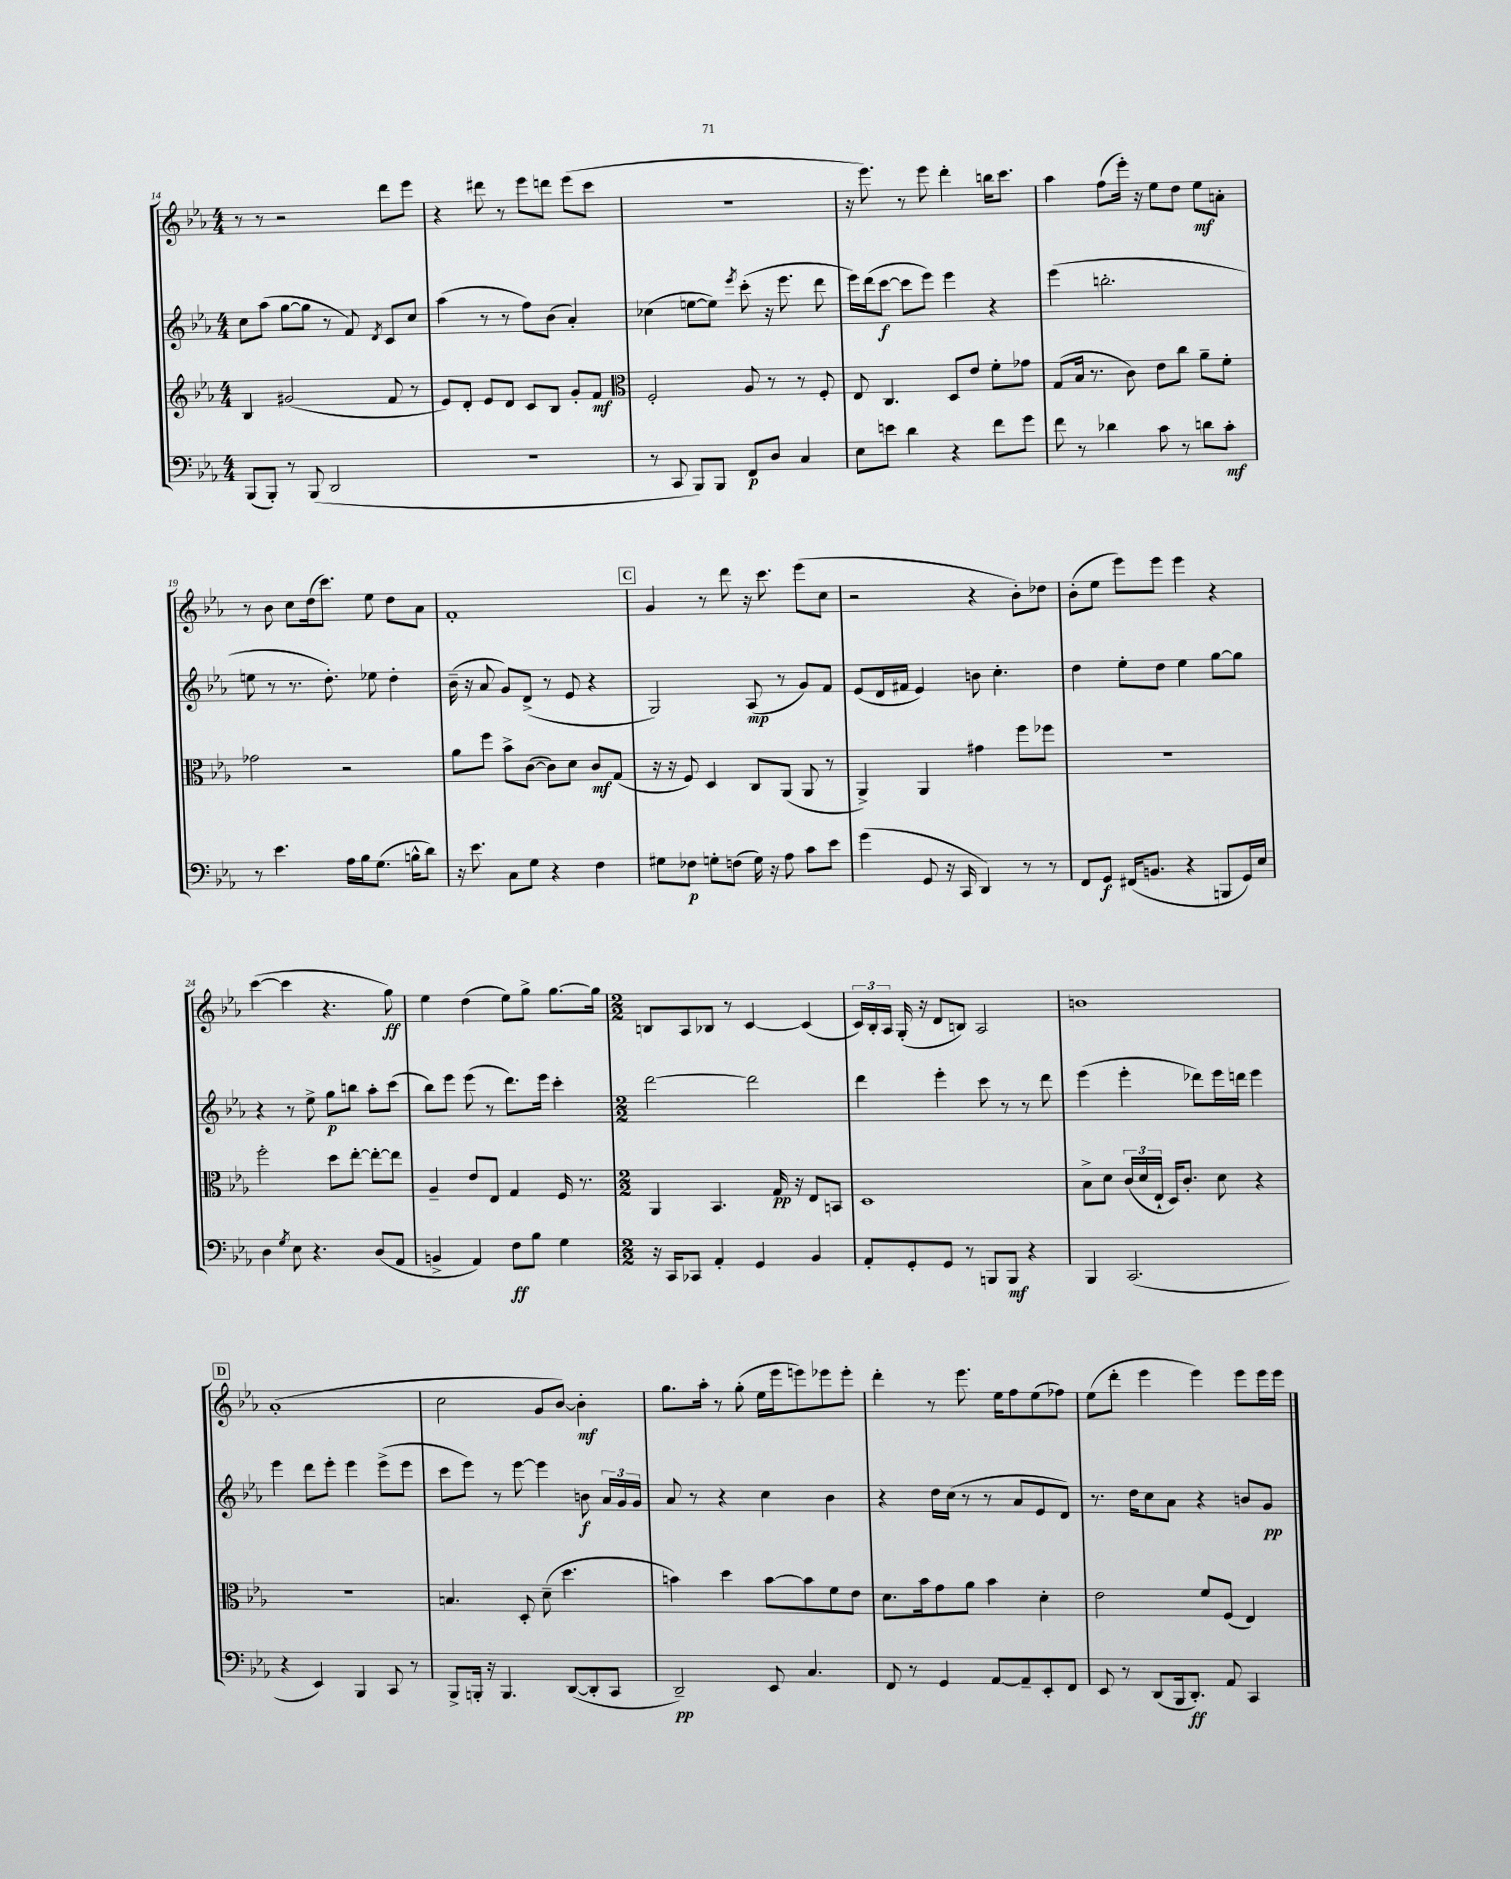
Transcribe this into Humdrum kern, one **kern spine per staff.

**kern	**kern	**kern	**kern
*staff4	*staff3	*staff2	*staff1
*clefF4	*clefG2	*clefG2	*clefG2
*k[b-e-a-]	*k[b-e-a-]	*k[b-e-a-]	*k[b-e-a-]
*M4/4	*M4/4	*M4/4	*M4/4
(8BBB-	4B-	8cc	8r
8BBB-')	.	(8aa-	8r
8r	(2g#	[8gg	2r
(8BBB-	.	8gg]	.
2DD	.	8r	.
.	.	8f)	.
.	.	8qd	.
.	8f	8c	8ddd
.	8r	8cc	8eee-
=	=	=	=
1r	8e-)	(4aa-	4r
.	8d'	.	.
.	8e-	8r	8ddd#
.	8d	8r	8r
.	8c	8ff)	8eee-
.	8B-	(8b-	8ddd
.	8g'	4a-')	(8eee-
.	8f	.	8ccc
=	=	=	=
*	*clefC3	*	*
8r	2F'	(4cc-	1r
8CC	.	.	.
8BBB-)	.	[8ee	.
8BBB-	.	8ee])	.
.	.	8qeee-	.
8FF	8A-	(8ccc'	.
8D	8r	16r	.
.	.	8.eee-	.
4C	8r	.	.
.	8F'	8ddd	.
=	=	=	=
8E-	8E-	16eee-)	16r
.	.	(16ddd	8.eee-)
8e	4.C	[8ccc	.
4d	.	8ccc]	8r
.	.	8eee-)	8eee-
4r	8D	4eee-	4ddd'
.	8e-	.	.
8f	8f'	4r	16bb
.	.	.	8.ccc
8g	8g-	.	.
=	=	=	=
8f	(8G	(4eee-	4aa-
8r	16B-	.	.
.	8.r	.	.
4d-	.	2.bb'	(8ff
.	8c)	.	16eee-')
.	.	.	16r
8c	8e-	.	8ee-
8r	8cc	.	8dd
8d	8a-~	.	8ee-
8c'	8f'	.	8a'
=	=	=	=
8r	2g-	8ee	8r
4.e-	.	8r	8b-
.	.	8.r	8cc
.	.	.	(16dd
.	.	8.dd')	8.ccc)
16A-	2r	.	.
16B-	.	.	.
(8.G	.	8ee-	8ee-
.	.	4dd'	8dd
16B^^	.	.	.
8d)	.	.	8a-
=	=	=	=
16r	8a-	(16b-~	1f'
8.e-	.	16r	.
.	8ff	8a-	.
8C	8b-^	8g)	.
8G	([8c	(8d^	.
4r	8c])	8r	.
.	8d	8e-	.
4F	8c	4r	.
.	(8G	.	.
=	=	=	=
8G#	16r	2G)	4g
.	16r	.	.
8F-	8F)	.	.
8G'	4D	.	8r
(8F	.	.	8ddd
16G)	8C	(8A-	16r
16r	.	.	8.ccc
8A-	(8AA-	8r	.
8c	8AA-	8g)	(8eee-
8e-	8r	8f	8cc
=	=	=	=
(4g	4AA-^)	(8e-	2r
.	.	16d	.
.	.	16f#	.
8GG	4AA-	4e-)	.
16r	.	.	.
16CC	.	.	.
4DD)	4g#	8b	4r
.	.	4.cc'	.
8r	8ff	.	8b-')
8r	8ff-	.	8dd-
=	=	=	=
8FF	1r	4dd	(8b-'
8GG	.	.	8ee-
(16FF#	.	8ee-'	8eee-)
8.BB	.	.	.
.	.	8dd	8eee-
4r	.	4ee-	4eee-
8BBB	.	[8gg	4r
16GG)	.	8gg]	.
16E-	.	.	.
=	=	=	=
4D	2ff'	4r	([4ccc
8qG	.	.	.
8E-	.	8r	4ccc]
4.r	.	8ee-^	.
.	8dd	8gg	4.r
.	[8ee-'	8bb	.
(8D	8ee-'_	8aa-'	.
8AA-	8ee-]	(8ccc	8gg)
=	=	=	=
4BB^	4A-~	8bb-)	4ee-
.	.	8eee-	.
4AA-)	8e-	(8eee-	(4dd
.	8E-	8r	.
8F	4G	8.ddd)	8ee-)
8B-	.	.	8gg^
.	.	16eee-	.
4G	16F	4ccc'	[8.gg
.	8.r	.	.
.	.	.	16gg]
=	=	=	=
*M2/2	*M2/2	*M2/2	*M2/2
16r	4AA-	[2ddd	8B
16CC	.	.	.
8CC-	.	.	8A-
4AA-'	4.BB-	.	8B-
.	.	.	8r
4GG	.	2ddd]	[4c
.	16G	.	.
.	16r	.	.
4BB-	8E-	.	(4c]
.	8BB	.	.
=	=	=	=
8AA-'	1D	4ddd	24c)
.	.	.	24B-'
.	.	.	24A-
8GG'	.	.	(16G'
.	.	.	16r
8GG	.	4eee-'	8d
8r	.	.	8B)
8BBB	.	8ccc	2A-
8BBB	.	8r	.
4r	.	8r	.
.	.	8ddd	.
=	=	=	=
4BBB-	8B-^	(4eee-	1b
.	8d	.	.
(2.CC	(24c	4eee-'	.
.	24d	.	.
.	24E-`	.	.
.	16D)	.	.
.	8.c'	.	.
.	.	8ddd-)	.
.	8d	16eee-	.
.	.	16ddd	.
.	4r	4eee-	.
=	=	=	=
4r	1r	4eee-	(1a-'
4EE-)	.	8ddd	.
.	.	8eee-'	.
4BBB-	.	4eee-	.
8CC	.	(8eee-^	.
8r	.	8eee-	.
=	=	=	=
8BBB-^	4.B	8ccc	2cc
16BBB'	.	8eee-)	.
16r	.	.	.
4.BBB	.	8r	.
.	8D'	[8eee-	.
.	(8d~	4eee-]	8g
([8DD	4.dd	.	[8b-)
8DD']	.	8b	4b-']
8CC	.	24a-	.
.	.	24g	.
.	.	24g	.
=	=	=	=
2DD~)	4b)	8a-	8.gg
.	.	8r	.
.	.	.	16aa-'
.	4dd	4r	8r
.	.	.	(8gg'
8EE-	[8b	4cc	16ee-
.	.	.	16eee-
4.C	8b]	.	8eee)
.	8f	4b-	8eee-
.	8e-	.	8eee-'
=	=	=	=
8FF	8.d	4r	4ddd'
8r	.	.	.
.	16b-	.	.
4GG	8g	16dd	8r
.	.	(16cc	.
.	8a-	8r	8.eee-
[8AA-	4b-	8r	.
.	.	.	16ee-
8AA-~]	.	8a-	8ff
8EE-'	4d'	8e-	(8ee-
8FF	.	8d)	8ff-)
=	=	=	=
8EE-	2e-	8.r	(8ee-
8r	.	.	8ddd'
.	.	16dd	.
(8DD	.	8cc	4eee-
16BBB-	.	8a-	.
8.DD')	.	.	.
.	8f	4r	4eee-)
8AA-	(8F	.	.
4CC	4E-)	8b	8eee-
.	.	8g	16eee-
.	.	.	16eee-
==	==	==	==
*-	*-	*-	*-
